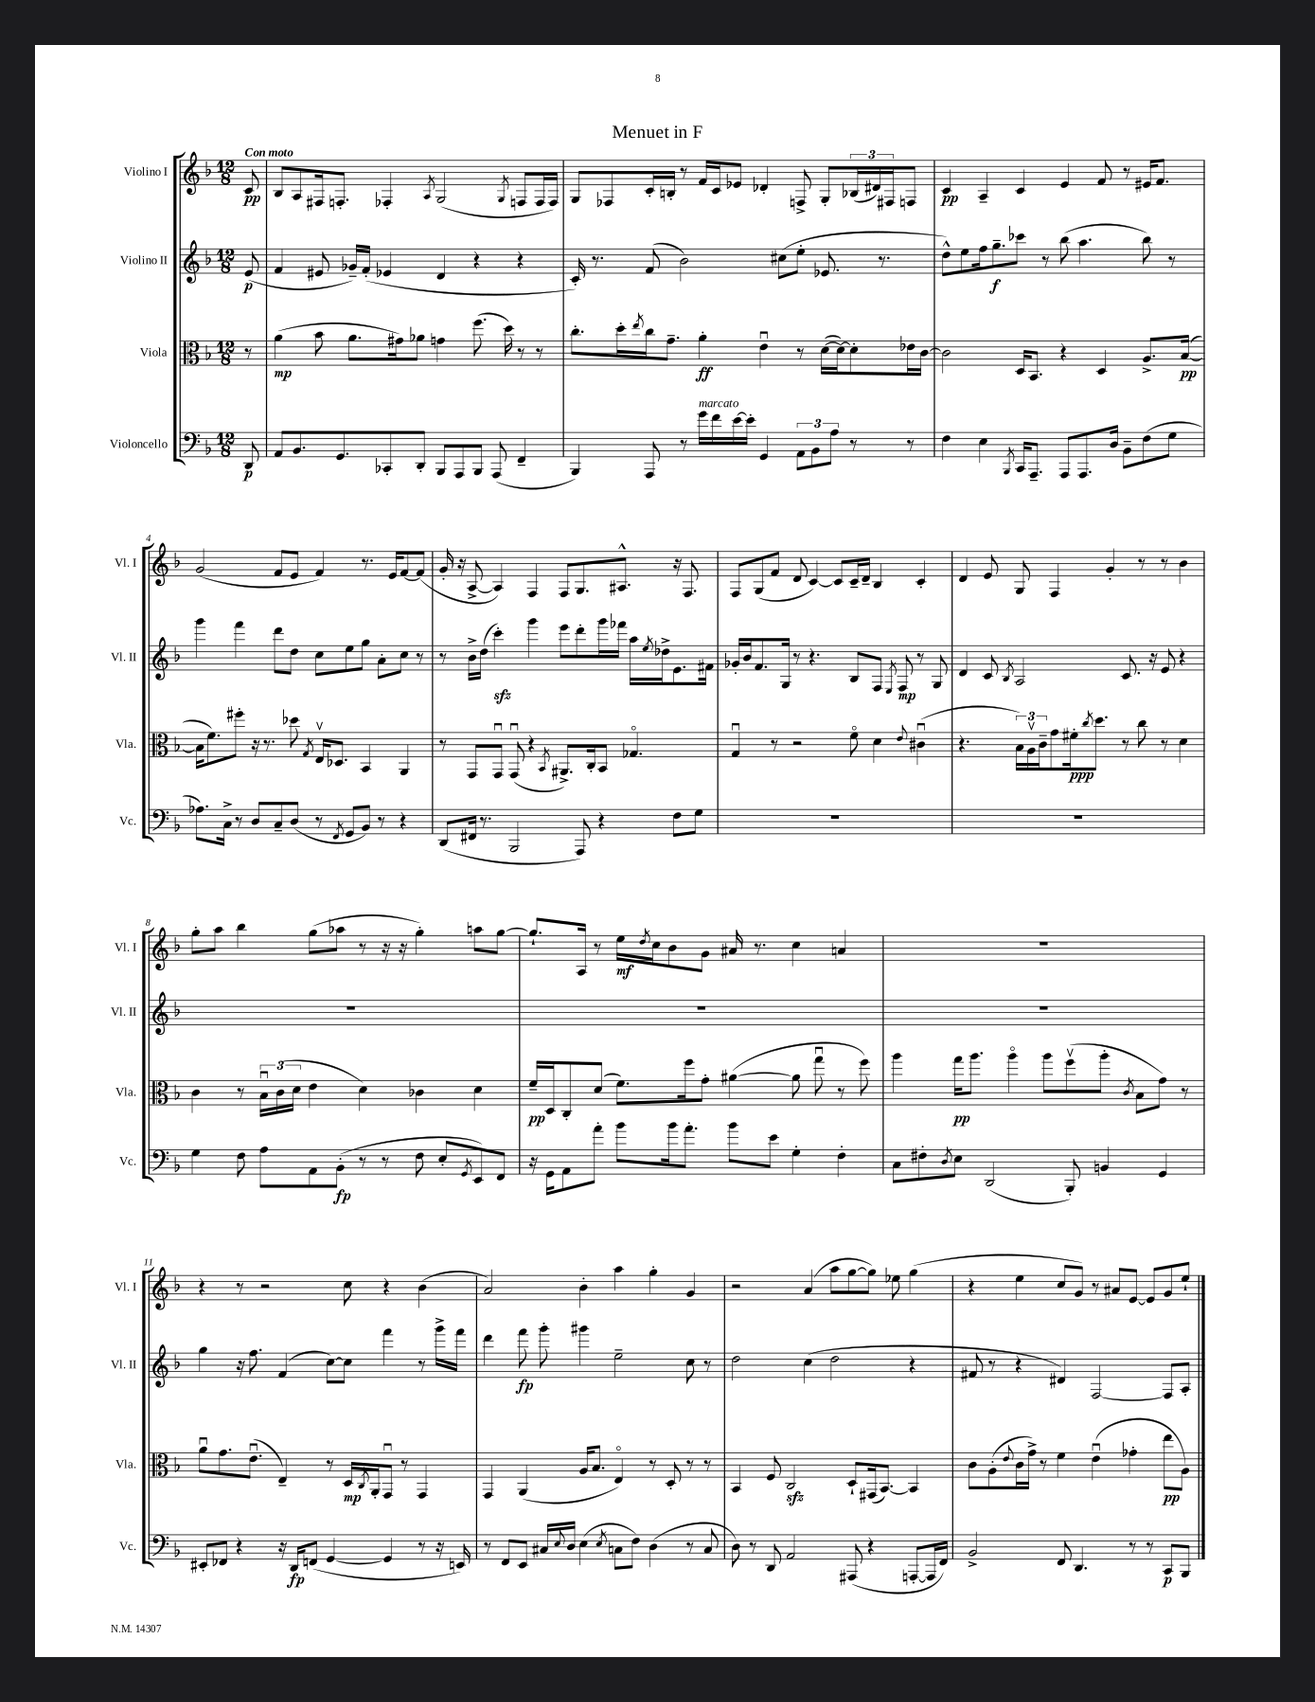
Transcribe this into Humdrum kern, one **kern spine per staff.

**kern	**dynam	**kern	**dynam	**kern	**dynam	**kern	**dynam
*part4	*part4	*part3	*part3	*part2	*part2	*part1	*part1
*staff4	*staff4	*staff3	*staff3	*staff2	*staff2	*staff1	*staff1
*I"Violoncello	*	*I"Viola	*	*I"Violino II	*	*I"Violino I	*
*I'Vc.	*	*I'Vla.	*	*I'Vl. II	*	*I'Vl. I	*
*clefF4	*	*clefC3	*	*clefG2	*	*clefG2	*
*k[b-]	*	*k[b-]	*	*k[b-]	*	*k[b-]	*
*M12/8	*	*M12/8	*	*M12/8	*	*M12/8	*
=	=	=	=	=	=	=	=
!	!	!	!	!	!	!LO:TX:a:B:t=Con moto	!
8DD/	p	8r	.	(8e/	p	8c/	pp
=1	=1	=1	=1	=1	=1	=1	=1
8AA/L	.	(4a\	mp	4f/	.	8B-/L	.
8.BB-/	.	.	.	.	.	8A/	.
.	.	8b-\	.	8e#X/	.	16F#X/k	.
8.GG/	.	.	.	.	.	8.Fn'/J	.
.	.	8.a\L	.	16g-X~/LL)	.	.	.
.	.	.	.	(16f'/JJ	.	.	.
8CC-X'/	.	.	.	4e-X/	.	4F-X'/	.
.	.	16g#X\k)	.	.	.	.	.
8DD'/J	.	8a-X\J	.	.	.	.	.
.	.	.	.	.	.	8qA/	.
8BBB-/L	.	4gn\	.	4d/	.	(2G/	.
8AAA/	.	.	.	.	.	.	.
8BBB-/J	.	(8.ff\	.	4r	.	.	.
(8AAA/	.	.	.	.	.	.	.
.	.	16dd\)	.	.	.	.	.
.	.	.	.	.	.	8qG/	.
4FF~/	.	8r	.	4r	.	8Fn/L	.
.	.	8r	.	.	.	16F/L	.
.	.	.	.	.	.	16F/JJ)	.
=2	=2	=2	=2	=2	=2	=2	=2
4BBB-/)	.	8.cc'\L	.	16c'/)	.	8G/L	.
.	.	.	.	8.r	.	.	.
.	.	.	.	.	.	8F-X/	.
.	.	16dd'\L	.	.	.	.	.
.	.	8qee/	.	.	.	.	.
8AAA/	.	16cc\J	.	(8f/	.	16c'/L	.
.	.	8.g~\J	.	.	.	16Bn'/JJ	.
8r	.	.	.	2b-\)	.	8r	.
!LO:TX:a:i:t=marcato	!	!	!	!	!	!	!
16g\LL	.	4a'\	ff	.	.	16f/LL	.
16f\	.	.	.	.	.	16c/J	.
[16e\	.	.	.	.	.	8e-X/J	.
16e'\JJ]	.	.	.	.	.	.	.
4GG/	.	4eu\	.	.	.	4d-X'/	.
.	.	.	.	(8cc#X\L	.	.	.
12AA\L	.	8r	.	8ee'\J	.	8Fn^/	.
12BB-\	.	.	.	.	.	.	.
.	.	([16d\LL	.	8.e-X/	.	8G'/L	.
12A\J	.	.	.	.	.	.	.
.	.	16d\J_)	.	.	.	.	.
8r	.	8d'\]	.	.	.	(24B-X/L	.
.	.	.	.	.	.	24d#X/)	.
.	.	.	.	8.r	.	.	.
.	.	.	.	.	.	24F#X/J	.
8r	.	16e-X\L	.	.	.	8Fn/J	.
.	.	[16c\JJ	.	.	.	.	.
=3	=3	=3	=3	=3	=3	=3	=3
4F\	.	2c\]	.	8dd^^\L)	.	4c/	pp
.	.	.	.	8ee\	.	.	.
4E\	.	.	.	16ff\k	.	4A~/	.
.	.	.	.	8.gg~\	f	.	.
8qBBB-/	.	.	.	.	.	.	.
16CC/KL	.	16D/KL	.	8ccc-X\J	.	4c/	.
8.AAA~/J	.	8.BB-/J	.	.	.	.	.
.	.	.	.	8r	.	.	.
8AAA/L	.	4r	.	(8bb-\	.	4e/	.
8.AAA/	.	.	.	4.aa\	.	.	.
.	.	4D/	.	.	.	8f/	.
16D/Jk	.	.	.	.	.	.	.
8BB-~\L	.	.	.	.	.	8r	.
(8F\	.	8.A^/L	.	8bb-\)	.	16e#X/KL	.
.	.	.	.	.	.	8.f/J	.
8G\J	.	.	.	8r	.	.	.
.	.	([16B-/Jk	pp	.	.	.	.
!!LO:LB:g=z
=4	=4	=4	=4	=4	=4	=4	=4
8.A-X\L)	.	16B-\KL]	.	4ggg\	.	(2g/	.
.	.	8.f\)	.	.	.	.	.
16C^\Jk	.	.	.	.	.	.	.
8r	.	8ff#X'\J	.	4fff\	.	.	.
8D/L	.	16r	.	.	.	.	.
.	.	8.r	.	.	.	.	.
8C~/	.	.	.	8ddd\L	.	8f/L	.
(8D/J	.	8dd-X\	.	8dd\J	.	8e/J	.
.	.	8qG/	.	.	.	.	.
8r	.	16Ev/KL	.	8cc\L	.	4f/)	.
.	.	8.D-X/J	.	.	.	.	.
8qFF/	.	.	.	.	.	.	.
8GG/L	.	.	.	8ee\	.	.	.
8BB-/J)	.	4BB-/	.	8gg\J	.	8.r	.
8r	.	.	.	8a'\L	.	.	.
.	.	.	.	.	.	16e/KL	.
4r	.	4AA/	.	8cc\J	.	[8f/	.
.	.	.	.	8r	.	(8f/J]	.
=5	=5	=5	=5	=5	=5	=5	=5
(8DD/L	.	8r	.	8r	.	16g'/	.
.	.	.	.	.	.	16r	.
16FF#X/Jk	.	8GG/L	.	16b-^\LL	.	[8A^/	.
8.r	.	.	.	(16dd\JJ	.	.	.
.	.	8GGu/J	.	4ccczz'\)	.	4A/])	.
2BBB-/	.	(8GGu/	.	.	.	.	.
.	.	4r	.	4ggg\	.	4F/	.
.	.	8qBB-/	.	.	.	.	.
.	.	8.AA#X^/L)	.	8eee\L	.	8F/L	.
8AAA/)	.	.	.	8ddd'\	.	8.G/	.
.	.	16C'/k	.	.	.	.	.
4r	.	8BB-/J	.	16ggg\L	.	.	.
.	.	.	.	16fff-X\JJ	.	8.A#X^^/J	.
.	.	4.G-X/	.	16aa\LL	.	.	.
.	.	.	.	8qee/	.	.	.
.	.	.	.	16dd-X^\J	.	.	.
8F\L	.	.	.	8.e\	.	16r	.
.	.	.	.	.	.	8.F/	.
8G\J	.	.	.	.	.	.	.
.	.	.	.	16f#X\Jk	.	.	.
=6	=6	=6	=6	=6	=6	=6	=6
1.r	.	4Gu/	.	16g-X'/LL	.	8F/L	.
.	.	.	.	16b-/J	.	.	.
.	.	.	.	8.f/	.	(8G/	.
.	.	8r	.	.	.	8f/J	.
.	.	.	.	16G/Jk	.	.	.
.	.	2r	.	8r	.	8d/	.
.	.	.	.	4.r	.	[4c/)	.
.	.	.	.	.	.	8c/L]	.
.	.	8f\	.	8B-/L	.	16c~/L	.
.	.	.	.	.	.	16d~/JJ	.
.	.	4d\	.	8F/J	.	4B-/	.
.	.	.	.	8qE/	.	.	.
.	.	.	.	8F/	mp	.	.
.	.	8qqe/	.	.	.	.	.
.	.	(4c#Xu\	.	8r	.	4c'/	.
.	.	.	.	8G/	.	.	.
=7	=7	=7	=7	=7	=7	=7	=7
1.r	.	4.r	.	4d/	.	4d/	.
.	.	.	.	8c/	.	8e/	.
.	.	.	.	8qB-/	.	.	.
.	.	24B-\LL)	.	2A/	.	8G/	.
.	.	24Av\	.	.	.	.	.
.	.	24c~\J	.	.	.	.	.
.	.	8g\	.	.	.	4F/	.
.	.	16f#X'\k	ppp	.	.	.	.
.	.	8qcc/	.	.	.	.	.
.	.	8.dd\J	.	.	.	.	.
.	.	.	.	.	.	4g'/	.
.	.	8r	.	8.c/	.	.	.
.	.	8cc\	.	.	.	8r	.
.	.	.	.	16r	.	.	.
.	.	8r	.	8e/	.	8r	.
.	.	4d\	.	4r	.	4b-\	.
!!LO:LB:g=z
=8	=8	=8	=8	=8	=8	=8	=8
4G\	.	4c\	.	1.r	.	8gg'\L	.
.	.	.	.	.	.	8aa\J	.
8F\	.	8r	.	.	.	4bb-\	.
8A\L	.	24B-u\LL	.	.	.	.	.
.	.	(24c\	.	.	.	.	.
.	.	24d\JJ	.	.	.	.	.
8AA\	.	4e\	.	.	.	(8gg\L	.
(8BB-'\J	fp	.	.	.	.	8aa-X\J	.
8r	.	4d\)	.	.	.	8r	.
8r	.	.	.	.	.	16r	.
.	.	.	.	.	.	16r	.
8F\	.	4c-X\	.	.	.	4gg'\)	.
8E'/L	.	.	.	.	.	.	.
8qGG/	.	.	.	.	.	.	.
8EE/)	.	4d\	.	.	.	8aan\L	.
8FF/J	.	.	.	.	.	[8gg\J	.
=9	=9	=9	=9	=9	=9	=9	=9
16r	.	16f~/LL	pp	1.r	.	8.gg`/L]	.
16GG\KL	.	16D/J	.	.	.	.	.
8AA\	.	8C'/	.	.	.	.	.
.	.	.	.	.	.	16A/Jk	.
8a'\J	.	(8d/J	.	.	.	8r	.
8b-\L	.	8.f\L)	.	.	.	16ee\LL	mf
.	.	.	.	.	.	8qdd/	.
.	.	.	.	.	.	16cc\J	.
16b-\k	.	.	.	.	.	8b-\	.
8.a'\J	.	16ff\k	.	.	.	.	.
.	.	8g'\J	.	.	.	8g\J	.
8b-\L	.	([4a#X\	.	.	.	16a#X/	.
.	.	.	.	.	.	8.r	.
8e\J	.	.	.	.	.	.	.
4G'\	.	8a#\]	.	.	.	4cc\	.
.	.	8ggu\	.	.	.	.	.
4F'\	.	8r	.	.	.	4an/	.
.	.	8ff\)	.	.	.	.	.
=10	=10	=10	=10	=10	=10	=10	=10
8C\L	.	4aa\	.	1.r	.	1.r	.
8F#X'\	.	.	.	.	.	.	.
8qD/	.	.	.	.	.	.	.
8E\J	.	16gg\KL	pp	.	.	.	.
.	.	8.aa\J	.	.	.	.	.
(2DD/	.	.	.	.	.	.	.
.	.	4aa\	.	.	.	.	.
.	.	8aa\L	.	.	.	.	.
8BBB-'/)	.	(8ffv\	.	.	.	.	.
4BBn/	.	8aa'\J	.	.	.	.	.
.	.	8qc/	.	.	.	.	.
.	.	8B-\L	.	.	.	.	.
4GG/	.	8g\J)	.	.	.	.	.
.	.	8r	.	.	.	.	.
!!LO:LB:g=z
=11	=11	=11	=11	=11	=11	=11	=11
8EE#X'/L	.	8au\L	.	4gg\	.	4r	.
8FF-X/J	.	8.g\	.	.	.	.	.
4r	.	.	.	16r	.	8r	.
.	.	(8.eu\J	.	8.ff\	.	.	.
.	.	.	.	.	.	2r	.
16r	.	4E~/)	.	(4f/	.	.	.
16DD/KL	fp	.	.	.	.	.	.
(8FFn/J	.	.	.	.	.	.	.
[4GG/	.	8r	.	[8cc\L)	.	.	.
.	.	16D/LL	mp	8cc\J]	.	8cc\	.
.	.	8qC/	.	.	.	.	.
.	.	16AA'/J	.	.	.	.	.
4GG/]	.	8GGu/J	.	4fff\	.	4r	.
.	.	8r	.	.	.	.	.
8r	.	4GG/	.	8r	.	(4b-\	.
16r	.	.	.	16ggg^\LL	.	.	.
16EEn/)	.	.	.	16fff\JJ	.	.	.
=12	=12	=12	=12	=12	=12	=12	=12
8r	.	4GG/	.	4ddd\	.	2a/)	.
8FF/L	.	.	.	.	.	.	.
8EE/J	.	(4AA/	.	8fff\	fp	.	.
16C#X/LL	.	.	.	8ggg'\	.	.	.
8qqE/	.	.	.	.	.	.	.
16D/JJ	.	.	.	.	.	.	.
(4E\	.	16A/KL	.	4ggg#X\	.	4b-'\	.
.	.	8.B-/J	.	.	.	.	.
8qE/	.	.	.	.	.	.	.
8Cn\L	.	4E/)	.	2ee~\	.	4aa\	.
8F\J)	.	.	.	.	.	.	.
(4D\	.	8r	.	.	.	4gg'\	.
.	.	8D'/	.	.	.	.	.
8r	.	8r	.	8cc\	.	4g/	.
8C/	.	8r	.	8r	.	.	.
=13	=13	=13	=13	=13	=13	=13	=13
8D\)	.	4BB-/	.	2dd\	.	2r	.
8r	.	.	.	.	.	.	.
8DD/	.	8F/	.	.	.	.	.
2AA/	.	2Czz/	.	.	.	.	.
.	.	.	.	(4cc\	.	(4a/	.
.	.	.	.	2dd\	.	8aa\L	.
(8AAA#X/	.	8D`/L	.	.	.	[8gg\	.
4r	.	(16GG#X/k	.	.	.	8gg\J])	.
.	.	[8.BB-/J)	.	.	.	.	.
.	.	.	.	.	.	8ee-X\	.
[8AAAn'/L	.	4BB-/]	.	4r	.	(4gg\	.
16AAA/L]	.	.	.	.	.	.	.
16FF/JJ)	.	.	.	.	.	.	.
=14	=14	=14	=14	=14	=14	=14	=14
2BB-^/	.	8c\L	.	8f#X/	.	4r	.
.	.	(8A'\	.	8r	.	.	.
.	.	8qqe/	.	.	.	.	.
.	.	16c\L	.	4r	.	4ee\	.
.	.	16g^\JJ)	.	.	.	.	.
.	.	8r	.	.	.	.	.
8FF/	.	4f\	.	4d#X/)	.	8cc/L	.
4.DD/	.	.	.	.	.	8g/J)	.
.	.	(4eu\	.	[2F/	.	8r	.
.	.	.	.	.	.	8a#X/L	.
8r	.	4g-X'\	.	.	.	[8e/J	.
8r	.	.	.	.	.	8e/L]	.
8CC/L	p	8ee\L	pp	8F/L]	.	8g/	.
8BBB-/J	.	8A\J)	.	8A'/J	.	8ee`/J	.
==	==	==	==	==	==	==	==
*-	*-	*-	*-	*-	*-	*-	*-
